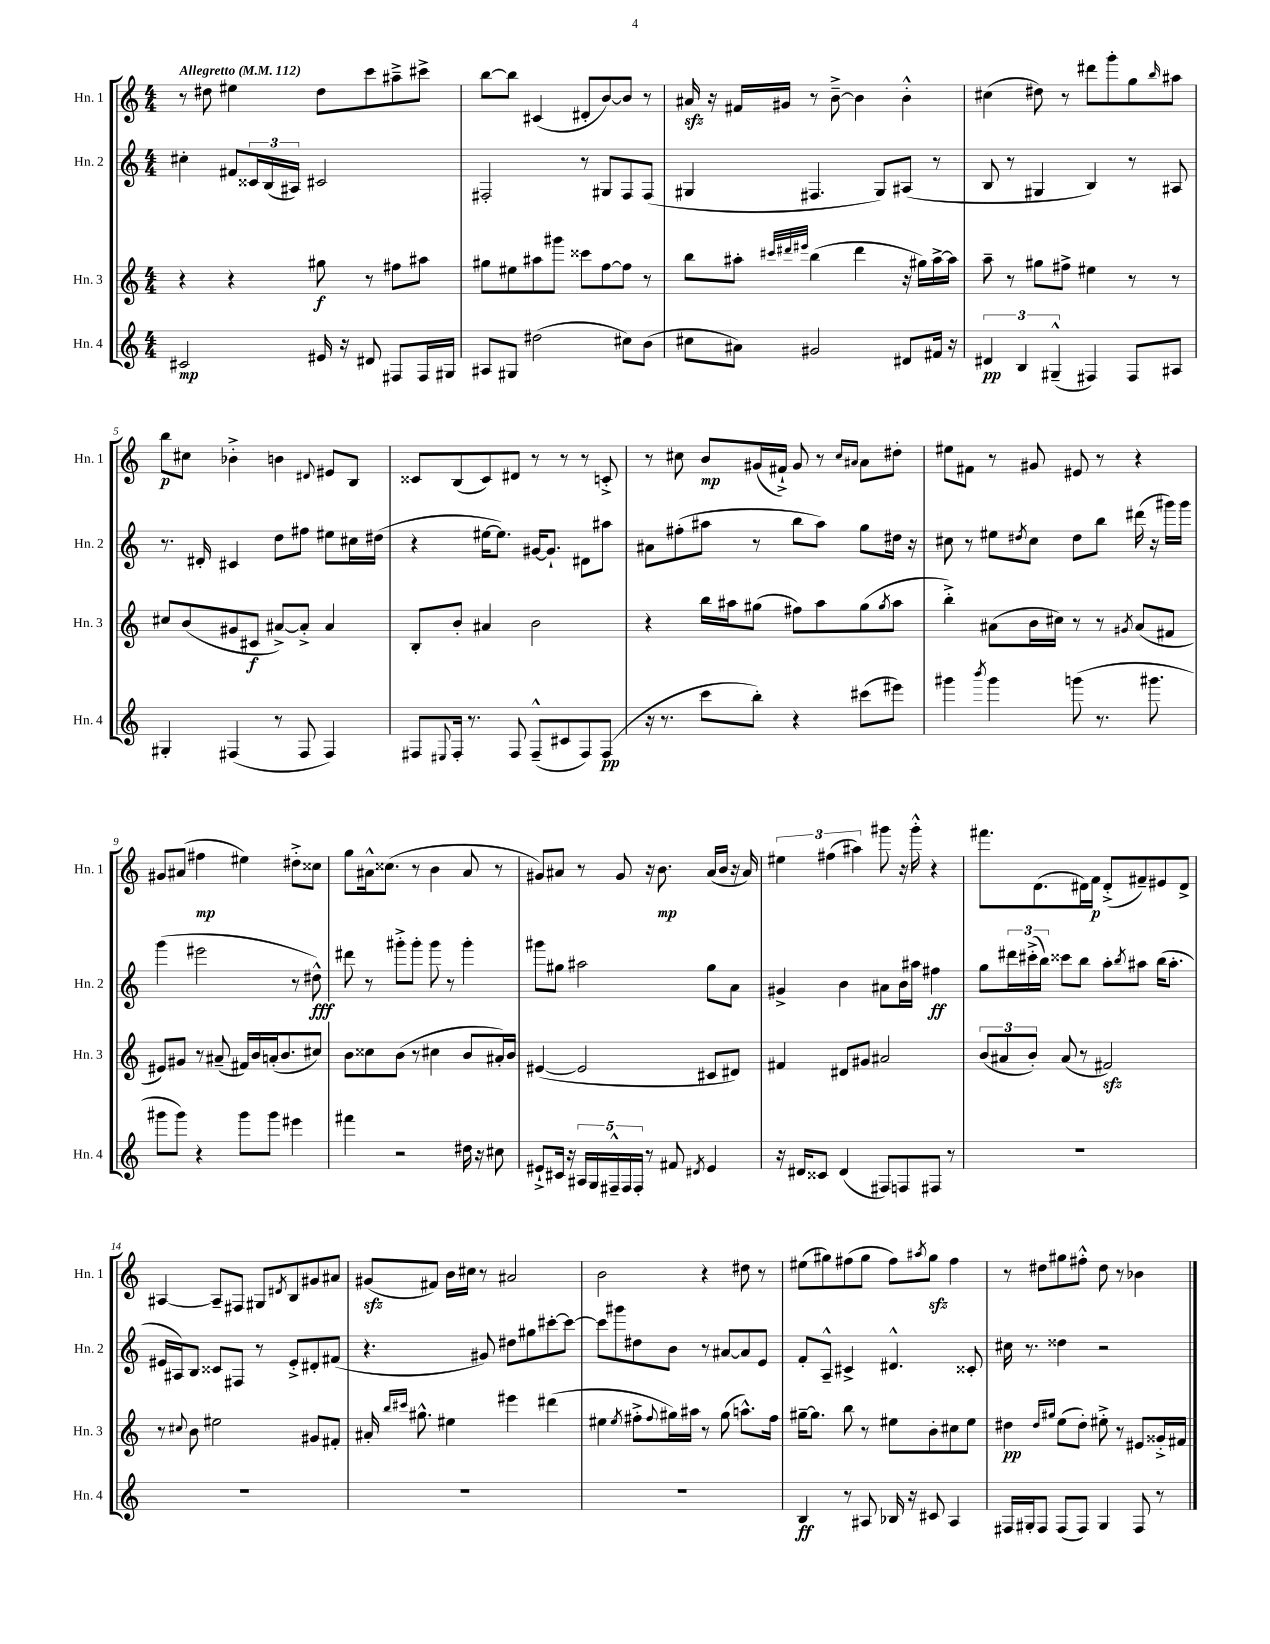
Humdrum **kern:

**kern	**dynam	**kern	**dynam	**kern	**dynam	**kern	**dynam
*part4	*part4	*part3	*part3	*part2	*part2	*part1	*part1
*staff4	*staff4	*staff3	*staff3	*staff2	*staff2	*staff1	*staff1
*I"Hn. 4	*	*I"Hn. 3	*	*I"Hn. 2	*	*I"Hn. 1	*
*I'Hn. 4	*	*I'Hn. 3	*	*I'Hn. 2	*	*I'Hn. 1	*
*clefG2	*	*clefG2	*	*clefG2	*	*clefG2	*
*k[]	*	*k[]	*	*k[]	*	*k[]	*
*M4/4	*	*M4/4	*	*M4/4	*	*M4/4	*
*MM112	*	*MM112	*	*MM112	*	*MM112	*
=1	=1	=1	=1	=1	=1	=1	=1
!	!	!	!	!	!	!LO:TX:a:B:t=Allegretto	!
2c#X/	mp	4r	.	4cc#X'\	.	8r	.
.	.	.	.	.	.	8dd#X\	.
.	.	4r	.	8f#X/L	.	4ee#X\	.
.	.	.	.	24c##X/L	.	.	.
.	.	.	.	(24B/	.	.	.
.	.	.	.	24A#X/JJ)	.	.	.
16e#X/	.	8gg#X\	f	2c#X/	.	8dd#\L	.
16r	.	.	.	.	.	.	.
8d#X/	.	8r	.	.	.	8ccc\	.
8F#X/L	.	8ff#X\L	.	.	.	8aa#X~^\	.
16F#/L	.	8aa#X\J	.	.	.	8ccc#X^\J	.
16G#X/JJ	.	.	.	.	.	.	.
=2	=2	=2	=2	=2	=2	=2	=2
8A#X/L	.	8gg#X\L	.	2F#X'/	.	[8bb\L	.
8G#X/J	.	8ee#X\	.	.	.	8bb\J]	.
(2dd#X\	.	8aa#X\	.	.	.	(4c#X/	.
.	.	8ggg#X\J	.	.	.	.	.
.	.	8ccc##X\L	.	8r	.	8d#X'/L	.
.	.	[8ff\	.	8G#X/L	.	[8b/)	.
8cc#X\L)	.	8ff\J]	.	8F#/	.	8b/J]	.
(8b\J	.	8r	.	(8F#/J	.	8r	.
=3	=3	=3	=3	=3	=3	=3	=3
8cc#X\L	.	8bb\L	.	4G#X/	.	16a#Xzz/	.
.	.	.	.	.	.	16r	.
8a#X\J)	.	8aa#X'\J	.	.	.	16f#X/LL	.
.	.	.	.	.	.	16g#X/JJ	.
.	.	32qqccc#X/LLL	.	.	.	.	.
.	.	32qqddd#X/	.	.	.	.	.
.	.	32qqeee#X/JJJ	.	.	.	.	.
2g#X/	.	(4bb\	.	4.F#X/	.	8r	.
.	.	.	.	.	.	[8b~^\	.
.	.	4ddd#\	.	.	.	4b\]	.
.	.	.	.	8G#/L)	.	.	.
8d#X/L	.	16r	.	(8A#X/J	.	4b'^^\	.
.	.	16gg#X\LL)	.	.	.	.	.
16f#X/Jk	.	[16aa#^\	.	8r	.	.	.
16r	.	16aa#\JJ]	.	.	.	.	.
=4	=4	=4	=4	=4	=4	=4	=4
6d#X/	pp	8aa~\	.	8B/	.	(4cc#X\	.
.	.	8r	.	8r	.	.	.
6B/	.	.	.	.	.	.	.
.	.	8gg#X\L	.	4G#X/	.	8dd#X\)	.
(6G#X~^^/	.	.	.	.	.	.	.
.	.	8ff#X^\J	.	.	.	8r	.
4F#X/)	.	4ee#X\	.	4B/)	.	8ddd#X\L	.
.	.	.	.	.	.	8ggg'\	.
8F#/L	.	8r	.	8r	.	8gg\	.
.	.	.	.	.	.	16qqbb/	.
8A#X/J	.	8r	.	8A#X/	.	8aa#X\J	.
!!LO:LB:g=z
=5	=5	=5	=5	=5	=5	=5	=5
4G#X'/	.	8cc#X/L	.	8.r	.	8bb\L	p
.	.	(8b/	.	.	.	8cc#X\J	.
.	.	.	.	16d#X'/	.	.	.
(4F#X/	.	8g#X/	.	4c#X/	.	4b-X'^\	.
.	.	8c#X/J	f	.	.	.	.
8r	.	[8a#X^/L)	.	8dd\L	.	4bn\	.
8F#/	.	8a#'^/J]	.	8ff#X\J	.	.	.
.	.	.	.	.	.	8qqd#X/	.
4F#/)	.	4a#/	.	8ee#X\L	.	8e#X/L	.
.	.	.	.	16cc#X\L	.	8B/J	.
.	.	.	.	(16dd#X\JJ	.	.	.
=6	=6	=6	=6	=6	=6	=6	=6
8F#X/L	.	8B'/L	.	4r	.	8c##X/L	.
8qqE#X/	.	.	.	.	.	.	.
16F#'/Jk	.	8b'/J	.	.	.	(8B/	.
8.r	.	.	.	.	.	.	.
.	.	4a#X/	.	[16ee#X\KL	.	8c##/)	.
.	.	.	.	8.ee#\J])	.	.	.
8F#/	.	.	.	.	.	8d#X/J	.
(8F#~^^/L	.	2b\	.	[16g#X/KL	.	8r	.
.	.	.	.	8.g#`/J]	.	.	.
8c#X/	.	.	.	.	.	8r	.
8F#/)	.	.	.	8d#X\L	.	8r	.
(8F#/J	pp	.	.	8aa#X\J	.	8cn'^/	.
=7	=7	=7	=7	=7	=7	=7	=7
16r	.	4r	.	8a#X\L	.	8r	.
8.r	.	.	.	.	.	.	.
.	.	.	.	(8ff#X'\	.	8cc#X\	.
8ccc\L	.	16bb\LL	.	8aa#X\J	.	8b/L	mp
.	.	16aa#X\J	.	.	.	.	.
8bb'\J)	.	(8gg#X\J	.	8r	.	(16g#X/L	.
.	.	.	.	.	.	16f#X`^/JJ)	.
4r	.	8ff#X\L)	.	8bb\L	.	8g#/	.
.	.	8aa#\	.	8aa#\J)	.	8r	.
.	.	.	.	.	.	16qqcc#/LL	.
.	.	.	.	.	.	16qqa#X/JJ	.
(8ccc#X\L	.	(8gg#\	.	8gg\L	.	8a#\L	.
.	.	8qgg#/	.	.	.	.	.
8eee#X\J)	.	8aa#\J	.	16dd#X\Jk	.	8dd#X'\J	.
.	.	.	.	16r	.	.	.
=8	=8	=8	=8	=8	=8	=8	=8
4ggg#X\	.	4bb'^\)	.	8cc#X\	.	8ee#X\L	.
.	.	.	.	8r	.	8f#X\J	.
8qbbb/	.	.	.	.	.	.	.
4ggg#\	.	(8a#X\L	.	8ee#X\L	.	8r	.
.	.	.	.	8qdd#X/	.	.	.
.	.	16b\L	.	8cc#\J	.	8g#X/	.
.	.	16cc#X\JJ)	.	.	.	.	.
(8gggn\	.	8r	.	8dd#\L	.	8e#X/	.
8.r	.	8r	.	8bb\J	.	8r	.
.	.	8qg#X/	.	.	.	.	.
.	.	(8a#/L	.	(16ddd#X\	.	4r	.
8.ggg#X\	.	.	.	16r	.	.	.
.	.	8f#X/J	.	16ggg#X\LL)	.	.	.
.	.	.	.	16ggg#\JJ	.	.	.
!!LO:LB:g=z
=9	=9	=9	=9	=9	=9	=9	=9
8ggg#X\L	.	8e#X/L)	.	(4ggg\	.	8g#X/L	.
8ggg#\J)	.	8g#X/J	.	.	.	(8a#X/J	.
4r	.	8r	.	2eee#X\	.	4ff#X\	mp
.	.	(8a#X~/	.	.	.	.	.
8ggg#\L	.	16f#X/LL)	.	.	.	4ee#X\)	.
.	.	16b/	.	.	.	.	.
8ggg#\J	.	(16an'/J	.	.	.	.	.
.	.	8.b/	.	.	.	.	.
4eee#X\	.	.	.	8r	.	8dd#X'^\L	.
.	.	8cc#X/J)	.	8dd#X^^\)	fff	8cc##X\J	.
=10	=10	=10	=10	=10	=10	=10	=10
4fff#X\	.	8b\L	.	8ddd#X\	.	8gg\L	.
.	.	8cc##X\	.	8r	.	16a#X^^\k	.
.	.	.	.	.	.	(8.cc##X\J	.
2r	.	(8b\J	.	8ggg#X'^\L	.	.	.
.	.	8r	.	8ggg#'\J	.	8r	.
.	.	4cc#X\	.	8ggg#\	.	4b\	.
.	.	.	.	8r	.	.	.
16dd#X\	.	8b/L	.	4ggg#'\	.	8a#/	.
16r	.	.	.	.	.	.	.
8cc#X\	.	16a#X'/L)	.	.	.	8r	.
.	.	16b/JJ	.	.	.	.	.
=11	=11	=11	=11	=11	=11	=11	=11
8e#X`^/L	.	([4e#X/	.	8ggg#X\L	.	8g#X/L)	.
16c#X/Jk	.	.	.	8gg#X\J	.	8a#X/J	.
16r	.	.	.	.	.	.	.
20A#X/LL	.	2e#/]	.	2aa#X\	.	8r	.
20G/	.	.	.	.	.	.	.
20F#X~^^/	.	.	.	.	.	.	.
.	.	.	.	.	.	8g#/	.
20F#/	.	.	.	.	.	.	.
20F#'/JJ	.	.	.	.	.	.	.
8r	.	.	.	.	.	16r	.
.	.	.	.	.	.	8.b\	mp
8f#X/	.	.	.	.	.	.	.
8qd#X/	.	.	.	.	.	.	.
4e#/	.	8c#X/L	.	8gg#\L	.	(16a#/LL	.
.	.	.	.	.	.	16b/JJ	.
.	.	8d#X/J)	.	8a\J	.	16r	.
.	.	.	.	.	.	16a#/)	.
=12	=12	=12	=12	=12	=12	=12	=12
16r	.	4f#X/	.	4g#X^/	.	6ee#X\	.
16d#X/KL	.	.	.	.	.	.	.
8c##X/J	.	.	.	.	.	.	.
.	.	.	.	.	.	(6ff#X\	.
(4d#/	.	8d#X/L	.	4b\	.	.	.
.	.	.	.	.	.	6aa#X\)	.
.	.	8g#X/J	.	.	.	.	.
8F#X/L)	.	2a#X/	.	8a#X\L	.	8ggg#X\	.
8Fn/	.	.	.	16b\L	.	16r	.
.	.	.	.	16aa#X\JJ	.	16ggg#'^^\	.
8F#X/J	.	.	.	4ff#X\	ff	4r	.
8r	.	.	.	.	.	.	.
=13	=13	=13	=13	=13	=13	=13	=13
1r	.	(12b/L	.	8gg\L	.	8.fff#X\L	.
.	.	12a#X/	.	.	.	.	.
.	.	.	.	24ddd#X\L	.	.	.
.	.	12b'/J)	.	(24ccc#X'^\	.	.	.
.	.	.	.	.	.	(8.d\	.
.	.	.	.	24bb\JJ)	.	.	.
.	.	(8a#/	.	8ccc##X\L	.	.	.
.	.	8r	.	8bb\J	.	16d#X\L)	.
.	.	.	.	.	.	16f\JJ	p
.	.	2f#Xzz/)	.	8aa'\L	.	(8d#'^/L	.
.	.	.	.	8qbb/	.	.	.
.	.	.	.	8aa#X\J	.	8f#X~/)	.
.	.	.	.	(16bb\KL	.	8e#X/	.
.	.	.	.	8.aa#'\J	.	.	.
.	.	.	.	.	.	8d#^/J	.
!!LO:LB:g=z
=14	=14	=14	=14	=14	=14	=14	=14
1r	.	8r	.	16e#X/LL	.	[4A#X/	.
.	.	.	.	16A#X/J)	.	.	.
.	.	8qqcc#X/	.	.	.	.	.
.	.	8b\	.	8B/J	.	.	.
.	.	2ee#X\	.	8c##X/L	.	8A#~/L]	.
.	.	.	.	8F#X/J	.	8F#X/J	.
.	.	.	.	8r	.	8G#X/L	.
.	.	.	.	.	.	8qd#X/	.
.	.	.	.	8e#'^/L	.	8B/	.
.	.	8g#X/L	.	8d#X'/	.	8g#X/	.
.	.	8f#X'/J	.	(8f#X/J	.	8a#X/J	.
=15	=15	=15	=15	=15	=15	=15	=15
1r	.	16a#X'/	.	4.r	.	(8g#Xzz/L	.
.	.	16qqbb/LL	.	.	.	.	.
.	.	16qqccc#X/JJ	.	.	.	.	.
.	.	8.gg#X^^\	.	.	.	.	.
.	.	.	.	.	.	8f#X/J)	.
.	.	4ee#X\	.	.	.	16b\LL	.
.	.	.	.	.	.	16cc#X\JJ	.
.	.	.	.	8g#X/)	.	8r	.
.	.	4eee#X\	.	8dd#X\L	.	2a#X/	.
.	.	.	.	8gg#X\	.	.	.
.	.	(4ddd#X\	.	[8ccc#X'\	.	.	.
.	.	.	.	8ccc#\J_	.	.	.
=16	=16	=16	=16	=16	=16	=16	=16
1r	.	4ee#X\	.	8ccc#\L]	.	2b\	.
.	.	.	.	8ggg#X\	.	.	.
.	.	8qee#/	.	.	.	.	.
.	.	8ff#X'^\L	.	8dd#X\	.	.	.
.	.	8qqff#/	.	.	.	.	.
.	.	16gg#X\L)	.	8b\J	.	.	.
.	.	16aa#X\JJ	.	.	.	.	.
.	.	8r	.	8r	.	4r	.
.	.	(8gg#\	.	[8a#X/L	.	.	.
.	.	8.aan^^\L)	.	8a#/]	.	8dd#X\	.
.	.	.	.	8e/J	.	8r	.
.	.	16ff#\Jk	.	.	.	.	.
=17	=17	=17	=17	=17	=17	=17	=17
4B/	ff	[16gg#X~\KL	.	8f'/L	.	(8ee#X\L	.
.	.	8.gg#\J]	.	.	.	.	.
.	.	.	.	8A~^^/J	.	8gg#X\)	.
8r	.	8bb\	.	4c#X^/	.	(8ff#X\	.
8A#X/	.	8r	.	.	.	8gg#\J	.
16B-X/	.	8ee#X\L	.	4.d#X^^/	.	8ff#\L)	.
16r	.	.	.	.	.	.	.
.	.	.	.	.	.	8qaa#X/	.
8c#X/	.	8b'\	.	.	.	8gg#zz\J	.
4A#/	.	8cc#X\	.	.	.	4ff#\	.
.	.	8ee#\J	.	8c##X'/	.	.	.
=18	=18	=18	=18	=18	=18	=18	=18
16F#X/LL	.	4dd#X\	pp	16cc#X\	.	8r	.
16G#X'/J	.	.	.	8.r	.	.	.
8F#/J	.	.	.	.	.	8dd#X\L	.
.	.	16qqdd#/LL	.	.	.	.	.
.	.	16qqgg#X/JJ	.	.	.	.	.
(8F#/L	.	(8ee\L	.	4dd##X\	.	8gg#X\	.
8F#/J)	.	8dd#'\J)	.	.	.	8ff#X'^^\J	.
4G#/	.	8ee#X'^\	.	2r	.	8dd#\	.
.	.	8r	.	.	.	8r	.
8F#/	.	8e#X/L	.	.	.	4b-X\	.
8r	.	16g##X'^/L	.	.	.	.	.
.	.	16f#X/JJ	.	.	.	.	.
==	==	==	==	==	==	==	==
*-	*-	*-	*-	*-	*-	*-	*-
